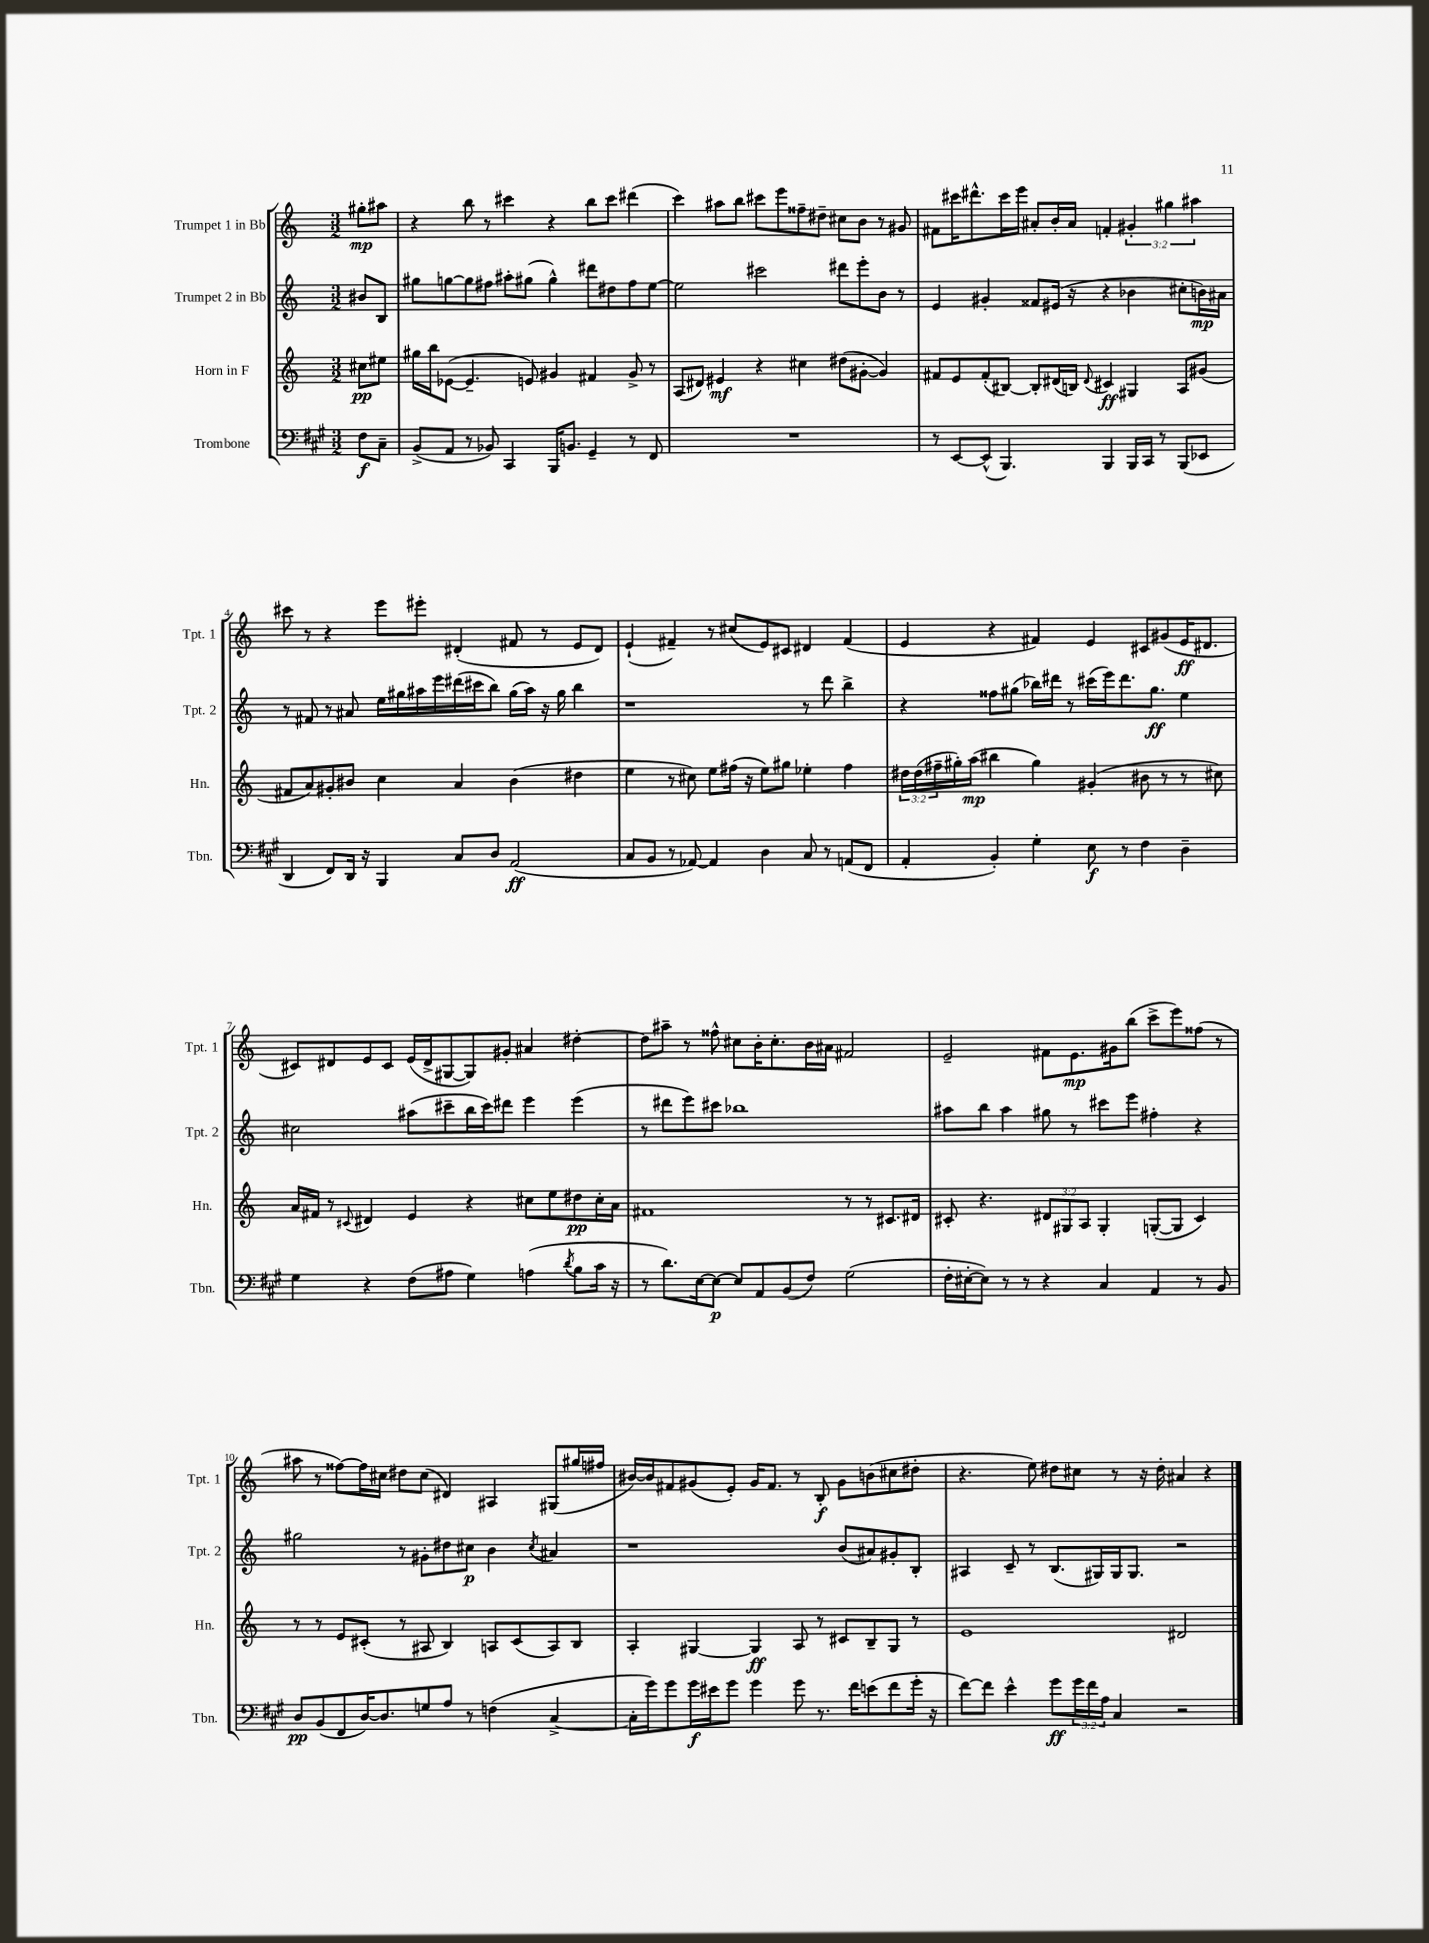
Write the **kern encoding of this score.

**kern	**dynam	**kern	**dynam	**kern	**dynam	**kern	**dynam
*part4	*part4	*part3	*part3	*part2	*part2	*part1	*part1
*staff4	*staff4	*staff3	*staff3	*staff2	*staff2	*staff1	*staff1
*I"Trombone	*	*I"Horn in F	*	*I"Trumpet 2 in Bb	*	*I"Trumpet 1 in Bb	*
*I'Tbn.	*	*I'Hn.	*	*I'Tpt. 2	*	*I'Tpt. 1	*
*clefF4	*	*clefG2	*	*clefG2	*	*clefG2	*
*k[f#c#g#]	*	*k[]	*	*k[]	*	*k[]	*
*M3/2	*	*M3/2	*	*M3/2	*	*M3/2	*
=	=	=	=	=	=	=	=
8F#\L	f	8cc#X\L	pp	8b#X/L	.	8gg#X'\L	mp
8C#~\J	.	8ee#X\J	.	8B/J	.	8aa#X\J	.
=1	=1	=1	=1	=1	=1	=1	=1
(8BB^/L	.	16gg#X\LL	.	8gg#X\L	.	4r	.
.	.	16bb\J	.	.	.	.	.
8AA/J	.	([8e-X\J	.	[8ggn\	.	.	.
8r	.	4.e-~/]	.	8gg\]	.	8bb\	.
8BB-X/)	.	.	.	8ff#X\J	.	8r	.
4CC#/	.	.	.	8aa#X'\L	.	4ccc#X\	.
.	.	8en/)	.	(8gg#X\J	.	.	.
16BBB/KL	.	4g#X/	.	4gg#^^\)	.	4r	.
8.BBn/J	.	.	.	.	.	.	.
4GG#~/	.	4f#X/	.	8ddd#X\L	.	8bb\L	.
.	.	.	.	8dd#X\	.	8ccc#\J	.
8r	.	8g#^/	.	8ff#\	.	(4ddd#X\	.
8FF#/	.	8r	.	[8ee\J	.	.	.
=2	=2	=2	=2	=2	=2	=2	=2
1.r	.	(8A/L	.	2ee\]	.	4ccc\)	.
.	.	8d#X/J)	.	.	.	.	.
.	.	4e#X/	mf	.	.	8aa#X\L	.
.	.	.	.	.	.	8bb\J	.
.	.	4r	.	2ccc#X\	.	8ccc#X\L	.
.	.	.	.	.	.	8eee\	.
.	.	4cc#X\	.	.	.	8ff##X~\	.
.	.	.	.	.	.	8dd#X~\J	.
.	.	(8dd#X\L	.	8ddd#X\L	.	8cc#X\L	.
.	.	[8g#X'\J	.	8eee'\	.	8b\J	.
.	.	4g#/])	.	8b\J	.	8r	.
.	.	.	.	8r	.	8g#X/	.
=3	=3	=3	=3	=3	=3	=3	=3
8r	.	8f#X/L	.	4e/	.	8f#X\L	.
[8EE/L	.	8e/	.	.	.	16ccc#X\K	.
.	.	.	.	.	.	8.ddd#X^^\	.
(8EE^^/J]	.	(8f#'/	.	4g#X'/	.	.	.
4.BBB/)	.	[8B#X/J)	.	.	.	16ccc#\L	.
.	.	.	.	.	.	16eee\JJ	.
.	.	8B#'/L]	.	8f##X/L	.	8a#X'/L	.
.	.	(16d#X/L	.	(16e#X/Jk	.	16b'/L	.
.	.	16Bn/JJ)	.	16r	.	16a#/JJ	.
.	.	8qqd#/	.	.	.	.	.
4BBB/	.	4c#X/	ff	4r	.	4fn'/	.
16BBB/LL	.	4G#X/	.	4b-X\	.	6g#X'/	.
16CC#/JJ	.	.	.	.	.	.	.
8r	.	.	.	.	.	.	.
.	.	.	.	.	.	6gg#X\	.
(8BBB/L	.	8A/L	.	8cc#X'\L	.	.	.
.	.	.	.	.	.	6aa#X\	.
8EE-X/J	.	(8g#X/J	.	16bn\L)	mp	.	.
.	.	.	.	16a#X\JJ	.	.	.
!!LO:LB:g=z
=4	=4	=4	=4	=4	=4	=4	=4
4DD/	.	8f#X/L	.	8r	.	8ccc#X\	.
.	.	8a/)	.	8f#X/	.	8r	.
8FF#/L)	.	8g#X'/	.	8r	.	4r	.
16DD/Jk	.	8b#X/J	.	8a#X/	.	.	.
16r	.	.	.	.	.	.	.
4BBB/	.	4cc\	.	16ee\LL	.	8eee\L	.
.	.	.	.	16gg#X\	.	.	.
.	.	.	.	16aa#X\	.	8eee#X'\J	.
.	.	.	.	16eee\	.	.	.
8C#/L	.	4a/	.	(16ddd#X\	.	(4d#X'/	.
.	.	.	.	16ccc#X\J	.	.	.
8D/J	.	.	.	8bb\J)	.	.	.
(2AA/	ff	(4b#\	.	(16gg#\LL	.	8f#X/	.
.	.	.	.	16aa#\JJ)	.	.	.
.	.	.	.	16r	.	8r	.
.	.	.	.	16gg#\	.	.	.
.	.	4dd#X\	.	4bb\	.	8e/L	.
.	.	.	.	.	.	8d#/J)	.
=5	=5	=5	=5	=5	=5	=5	=5
8C#/L	.	4ee\	.	1r	.	(4e`/	.
8BB/J	.	.	.	.	.	.	.
8r	.	8r	.	.	.	4f#X~/)	.
[8AA-X/)	.	8cc#X\)	.	.	.	.	.
4AA-/]	.	8ee\L	.	.	.	8r	.
.	.	(16ff#X\Jk	.	.	.	(8cc#X/L	.
.	.	16r	.	.	.	.	.
4D\	.	8ee\L)	.	.	.	8e/)	.
.	.	8gg#X\J	.	.	.	8c#X/J	.
8C#/	.	4ee-X'\	.	8r	.	4d#X/	.
8r	.	.	.	8ddd\	.	.	.
(8AAn/L	.	4ff#\	.	4bb^\	.	(4f#/	.
8FF#/J	.	.	.	.	.	.	.
=6	=6	=6	=6	=6	=6	=6	=6
4AA'/	.	24dd#X\LL	.	4r	.	4e/	.
.	.	(24dd#\	.	.	.	.	.
.	.	24ff#X~\	.	.	.	.	.
.	.	16gg#X'\)	.	.	.	.	.
.	.	(16aa\JJ	mp	.	.	.	.
4BB'/)	.	4bb#X\	.	8ff##X\L	.	4r	.
.	.	.	.	(8gg#X\J	.	.	.
4G#'\	.	4gg#\)	.	16bb-X\LL)	.	4f#X/)	.
.	.	.	.	16ddd#X\JJ	.	.	.
.	.	.	.	8r	.	.	.
8E\	f	(4g#X'/	.	(16ccc#X\LL	.	4e/	.
.	.	.	.	16eee\J)	.	.	.
8r	.	.	.	8.ddd#\	.	.	.
4F#\	.	8b#X\	.	.	.	8c#X/L	.
.	.	.	.	8.gg#\J	ff	.	.
.	.	8r	.	.	.	(8g#X/	.
4D~\	.	8r	.	4ee\	.	16e/K	ff
.	.	.	.	.	.	8.d#X/J	.
.	.	8cc#X\)	.	.	.	.	.
!!LO:LB:g=z
=7	=7	=7	=7	=7	=7	=7	=7
4G#\	.	16a/LL	.	2cc#X\	.	8c#X/L)	.
.	.	16f#X/JJ	.	.	.	.	.
.	.	8r	.	.	.	8d#X/	.
.	.	8qqc#X/	.	.	.	.	.
4r	.	4d#X/	.	.	.	8e/	.
.	.	.	.	.	.	8c#/J	.
(8F#\L	.	4e/	.	(8aa#X\L	.	(16e/LL	.
.	.	.	.	.	.	16d#^/J	.
8A#X\J	.	.	.	8ccc#X~\	.	[8G#X/	.
4G#\)	.	4r	.	16bb\L	.	8G#/])	.
.	.	.	.	16ccc#\J)	.	.	.
.	.	.	.	8ddd#X\J	.	8g#X'/J	.
(4An\	.	8cc#X\L	.	4eee\	.	4a#X/	.
.	.	8ee\	.	.	.	.	.
8qd/	.	.	.	.	.	.	.
8B\L	.	8dd#X\	pp	(4eee\	.	[4dd#X'\	.
16c#\Jk	.	16cc#'\L	.	.	.	.	.
16r	.	16a\JJ	.	.	.	.	.
=8	=8	=8	=8	=8	=8	=8	=8
8r	.	1f#X	.	8r	.	8dd#\L]	.
8.d\L)	.	.	.	8ddd#X\L	.	8aa#X~\J	.
.	.	.	.	8eee\)	.	8r	.
[16E\k	.	.	.	.	.	.	.
8E\J_	p	.	.	8ccc#X\J	.	8ff##X^^\	.
8E/L]	.	.	.	1bb-X	.	8cc#X\L	.
8AA/	.	.	.	.	.	16b'\K	.
.	.	.	.	.	.	8.cc#'\	.
(8BB/	.	.	.	.	.	.	.
8F#/J)	.	.	.	.	.	16b\L	.
.	.	.	.	.	.	16a#X\JJ	.
(2G#\	.	8r	.	.	.	2f#X/	.
.	.	8r	.	.	.	.	.
.	.	8.c#X/L	.	.	.	.	.
.	.	16d#X/Jk	.	.	.	.	.
=9	=9	=9	=9	=9	=9	=9	=9
16F#'\LL	.	8c#X'/	.	8aa#X\L	.	2e~/	.
[16E#X'\J	.	.	.	.	.	.	.
8E#\J])	.	4.r	.	8bb\J	.	.	.
8r	.	.	.	4aa#\	.	.	.
8r	.	.	.	.	.	.	.
4r	.	12d#X/L	.	8gg#X\	.	8f#X\L	.
.	.	12G#X/	.	.	.	.	.
.	.	.	.	8r	.	8.e\	mp
.	.	12A/J	.	.	.	.	.
4C#/	.	4G#'/	.	8ccc#X\L	.	.	.
.	.	.	.	.	.	16g#X\k	.
.	.	.	.	8eee\J	.	(8bb\J	.
4AA/	.	([8Gn'/L	.	4ff#X'\	.	8ccc^\L	.
.	.	8G/J]	.	.	.	8eee\)	.
8r	.	4c#/)	.	4r	.	(8ff##X\J	.
8BB/	.	.	.	.	.	8r	.
!!LO:LB:g=z
=10	=10	=10	=10	=10	=10	=10	=10
8D/L	pp	8r	.	2gg#X\	.	8aa#X\	.
(8BB/	.	8r	.	.	.	8r	.
8FF#/	.	8e/L	.	.	.	[8ff##X\L)	.
[16D/K)	.	(8c#X'/J	.	.	.	16ff##\L]	.
8.D/]	.	.	.	.	.	16cc#X\JJ	.
.	.	8r	.	8r	.	8dd#X\L	.
8Gn/	.	8A#X/	.	8g#X'\L	.	(8cc#\J	.
8A/J	.	4B/)	.	8dd#X\	.	4d#X/)	.
8r	.	.	.	8cc#X\J	p	.	.
(4Fn\	.	8An/L	.	4b\	.	4A#X/	.
.	.	(8c#/	.	.	.	.	.
.	.	.	.	8qcc#/	.	.	.
[4C#^/	.	8A/)	.	4a#X/	.	(8G#X/L	.
.	.	8B/J	.	.	.	16gg#X/L	.
.	.	.	.	.	.	16ff#X/JJ	.
=11	=11	=11	=11	=11	=11	=11	=11
16C#'\LL]	.	4A'/	.	1r	.	[16b#X/LL)	.
16g#\J)	.	.	.	.	.	16b#/J]	.
8g#\	.	.	.	.	.	8f#X/	.
16g#\L	f	[4G#X/	.	.	.	(8g#X/	.
16e#X\J	.	.	.	.	.	.	.
8g#\J	.	.	.	.	.	8e'/J)	.
4g#\	.	4G#/]	ff	.	.	16g#/KL	.
.	.	.	.	.	.	8.f#/J	.
8g#\	.	8A/	.	.	.	8r	.
8.r	.	8r	.	.	.	8B'/	f
.	.	8c#X/L	.	(8b/L	.	8g#\L	.
16f#\KL	.	.	.	.	.	.	.
(8en\	.	8B~/	.	8a#X/)	.	(8bn\	.
8f#\	.	8G#/J	.	8g#X'/	.	8cc#X\	.
16g#'\Jk	.	8r	.	8B'/J	.	8dd#X'\J	.
16r	.	.	.	.	.	.	.
=12	=12	=12	=12	=12	=12	=12	=12
[8f#\L)	.	1e	.	4A#X/	.	4.r	.
8f#\J]	.	.	.	.	.	.	.
4e^^\	.	.	.	8c~/	.	.	.
.	.	.	.	8r	.	8ee\)	.
8g#\L	ff	.	.	(8.B/L	.	8dd#X\L	.
24g#\L	.	.	.	.	.	8cc#X\J	.
24f#\	.	.	.	.	.	.	.
.	.	.	.	16G#X/L)	.	.	.
24A\JJ	.	.	.	.	.	.	.
4C#/	.	.	.	16G#/J	.	8r	.
.	.	.	.	8.G#/J	.	.	.
.	.	.	.	.	.	16r	.
.	.	.	.	.	.	16dd#'\	.
2r	.	2d#X/	.	2r	.	4a#X/	.
.	.	.	.	.	.	4r	.
==	==	==	==	==	==	==	==
*-	*-	*-	*-	*-	*-	*-	*-
